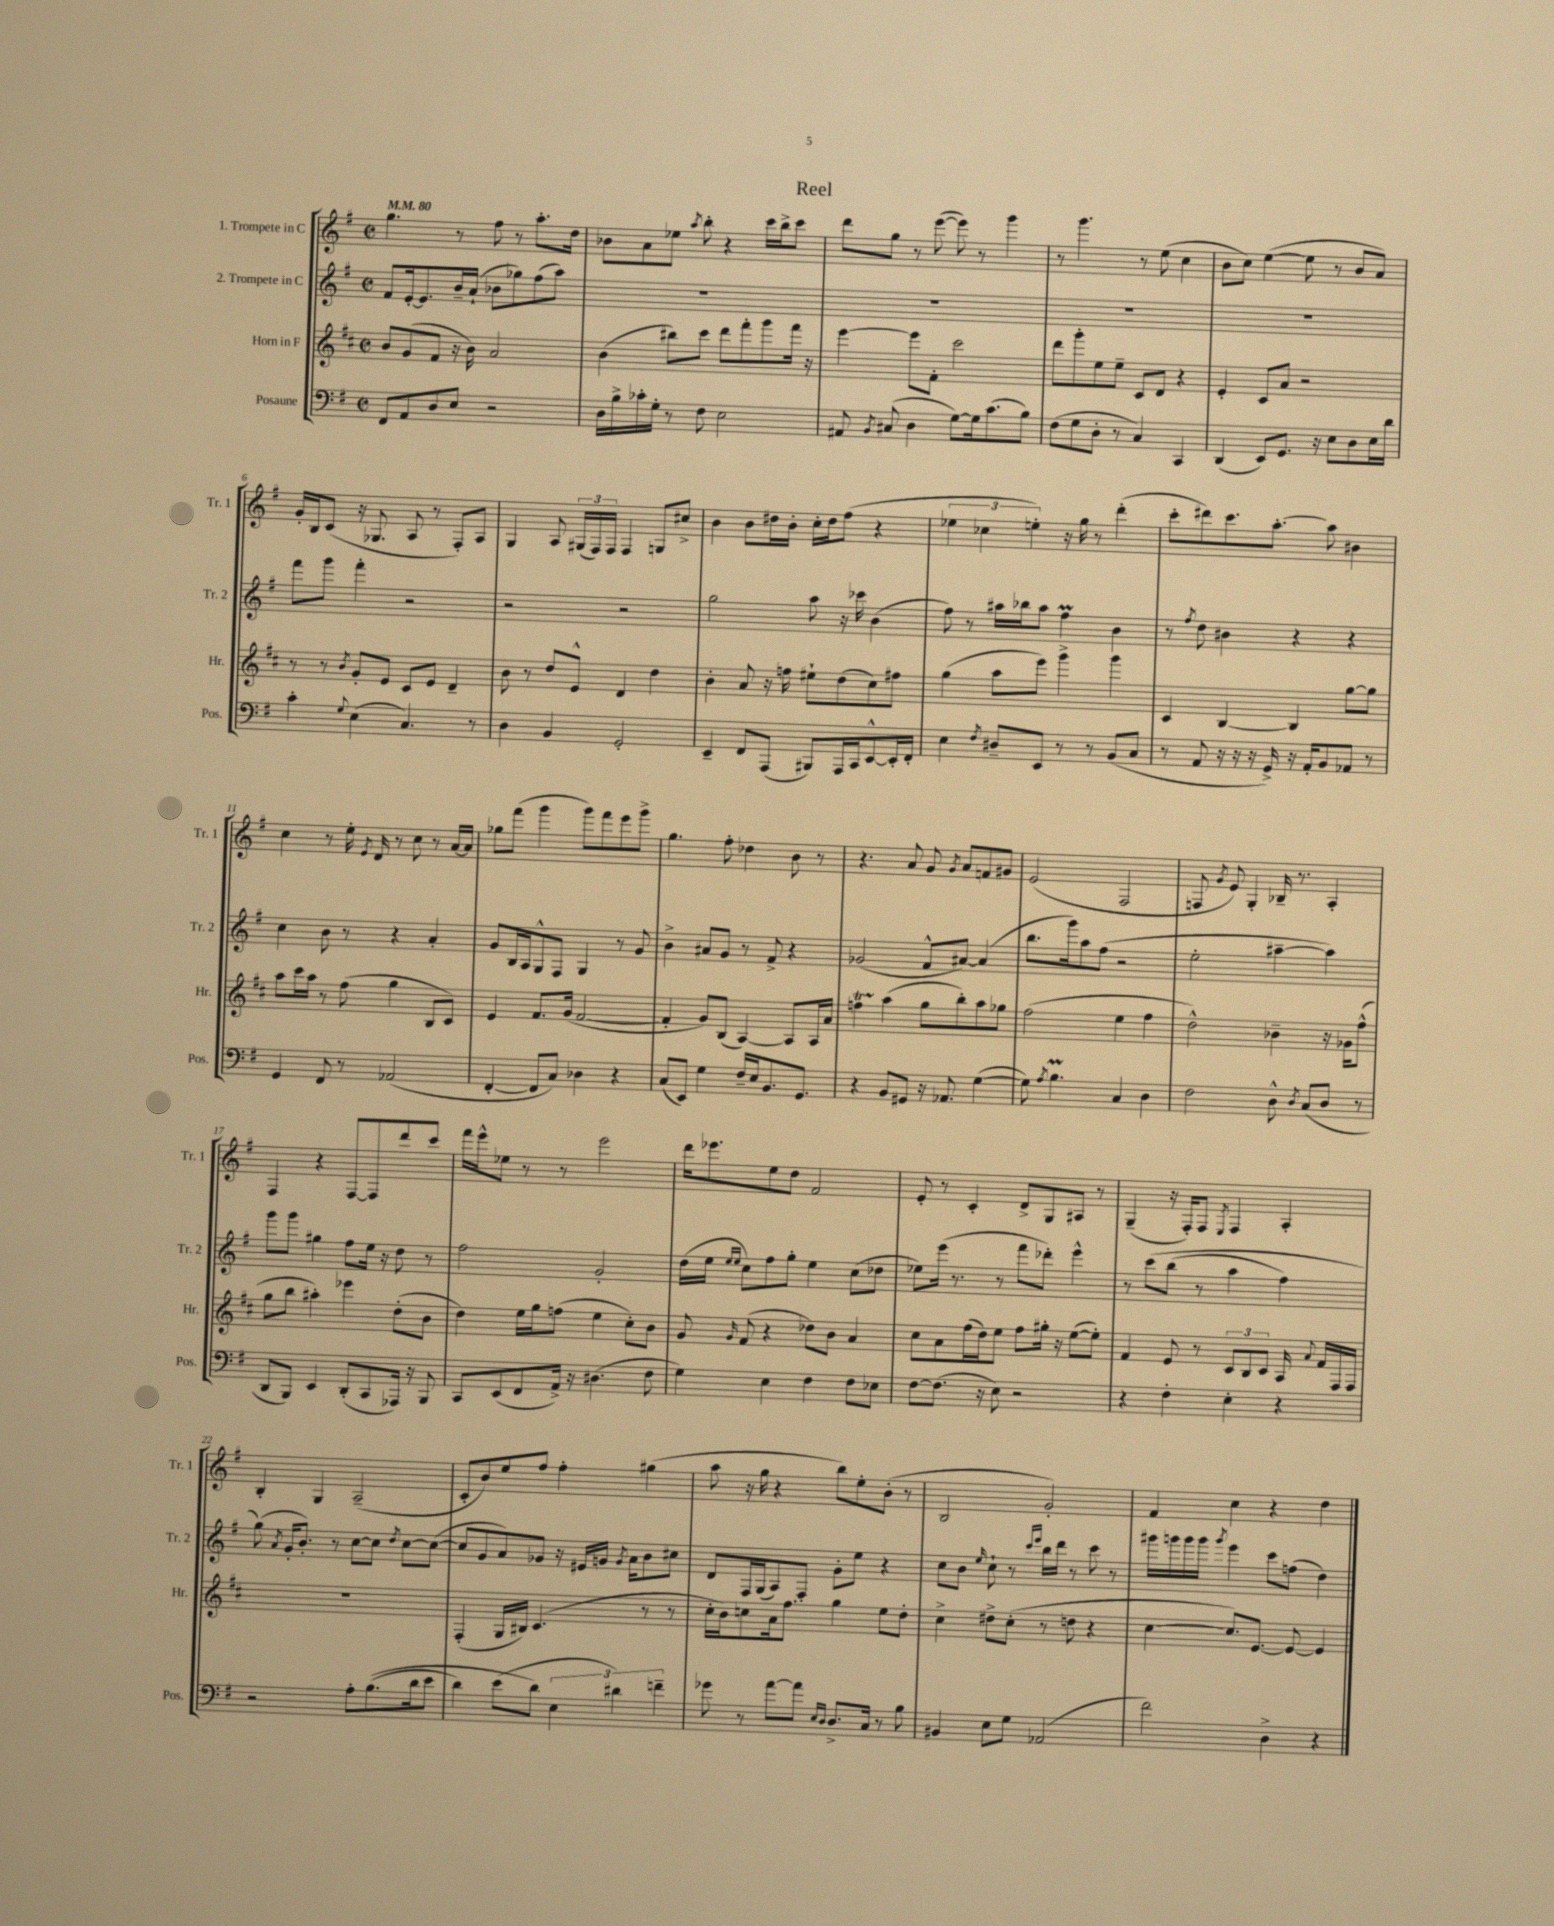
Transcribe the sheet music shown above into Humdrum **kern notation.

**kern	**kern	**kern	**kern
*part4	*part3	*part2	*part1
*staff4	*staff3	*staff2	*staff1
*I"Posaune	*I"Horn in F	*I"2. Trompete in C	*I"1. Trompete in C
*I'Pos.	*I'Hr.	*I'Tr. 2	*I'Tr. 1
*clefF4	*clefG2	*clefG2	*clefG2
*k[f#]	*k[f#c#]	*k[f#]	*k[f#]
*M2/2	*M2/2	*M2/2	*M2/2
*met(c|)	*met(c|)	*met(c|)	*met(c|)
*MM80	*MM80	*MM80	*MM80
=1	=1	=1	=1
8FF#/L	8b/L	8f#/L	4.gg\
8AA/	(8g/	[16e'/k	.
.	.	8.e/]	.
8D/	8f#/J	.	.
8E/J	16r	16b~/L	8r
.	16b\)	(16a`/JJ	.
2r	2a/	8b-X\L	8ff#\
.	.	8gg-X\)	8r
.	.	(8ff#\	8.aa'\L
.	.	8aa\J)	.
.	.	.	16dd\Jk
=2	=2	=2	=2
16D\LL	(4b\	1r	8b-X\L
16B^\	.	.	.
16c-X'\	.	.	8a\
16G'\JJ	.	.	.
8r	8bb#X\L)	.	8ee-X\J
.	.	.	8qaa/
8F#\	8ccc#\J	.	8bb'\
2E\	8ddd\L	.	4r
.	8fff#'\	.	.
.	8ggg\	.	16ccc\LL
.	.	.	16bb^\J
.	16fff#\Jk	.	8ccc\J
.	16r	.	.
=3	=3	=3	=3
8AA#X/	[4eee\	1r	8ddd\L
8qBB/	.	.	.
(8C#X/	.	.	8gg\J
4D\	8eee\L]	.	8r
.	8f#'\J	.	([8eee\
[8G\L)	2ccc#\	.	8eee\])
16G\k]	.	.	8r
(8.c\	.	.	.
.	.	.	4ggg\
8B\J)	.	.	.
=4	=4	=4	=4
(8F#\L	8ddd\L	1r	8r
8G\	8ggg'\	.	4.ggg\
8D'\J	8ee\	.	.
8r	8ee~\J	.	.
4C/)	8c#/L	.	8r
.	8d/J	.	(8ee\
4CC/	4r	.	4cc\
=5	=5	=5	=5
(4DD/	4e'/	1r	8b\L
.	.	.	8cc\J)
8EE/L)	8c#/L	.	([4ee\
8.GG/J	8a/J	.	.
.	2r	.	8ee\]
16r	.	.	.
8E\L	.	.	8r
8D\	.	.	8b/L
16E\L	.	.	8a/J)
16d\JJ	.	.	.
!!LO:LB:g=z
=6	=6	=6	=6
4c'\	8r	8fff#\L	16g'/LL
.	.	.	16B/J
.	8r	8ggg\J	(8c/J
8qqG/	8qb/	.	.
(4E\	8g'/L	4fff#'\	16r
.	.	.	8.G-X/
.	8e/J	.	.
4.C/)	8c#/L	2r	8A/
.	8e/J	.	8r
.	4d~/	.	8F#'/L)
8r	.	.	8A/J
=7	=7	=7	=7
4D\	8b\	2r	4G/
.	8r	.	.
4BB/	8dd/L	.	8A/
.	8e^^/J	.	(24G#X/LL
.	.	.	24F#/)
.	.	.	24F#/JJ
2GG'/	4d/	2r	4F#/
.	4dd\	.	8Gn/L
.	.	.	8cc#X^/J
=8	=8	=8	=8
4EE~/	4b'\	2gg\	4b\
8FF#/L	8a/	.	8b\L
(8AAA/J	16r	.	16dd#X\L
.	16ffn\	.	16b'\JJ
8BBB#X/L)	8ee#X`\L	8aa\	16cc'\LL
.	.	.	16dd#\J
16AAA/L	(8dd\	16r	(8ff#\J
16CC/J	.	16ccc-X\	.
[8EE^^/	8cc#\)	(4b\	4r
16EE'/L]	8ff#X\J	.	.
16FF#'/JJ	.	.	.
=9	=9	=9	=9
4E\	(4gg\	8ff#\)	6ee-X\
.	.	8r	.
.	.	.	6cc-X\
8qF#/	.	.	.
8D#X~/L	8aa\L	16aa#X\LL	.
.	.	16bb-X\J	.
.	.	.	6een'\)
8EE/J	8eee\J)	8aa#\J	.
8r	4ggg^\	4ff#m\	16r
.	.	.	16gg\
8r	.	.	8r
(8BB/L	4ggg\	4b\	(4ddd'\
8C/J	.	.	.
=10	=10	=10	=10
8r	4c#/	8r	8ccc'\L
.	.	8qff#/	.
8AA/	.	8dd\	8ddd#X\)
16r	[4B/	4b#X\	8.ccc\
16r	.	.	.
16r	.	.	.
16GG^/)	.	.	[8.aa'\J
16r	4B/]	4r	.
16AA'/KL	.	.	.
8BB/	.	.	8aa\]
8AA-X/J	[8gg\L	4r	4b#X\
8r	8gg\J]	.	.
!!LO:LB:g=z
=11	=11	=11	=11
4GG/	8aa\L	4cc\	4cc\
.	16ccc#\L	.	.
.	16aa\JJ	.	.
8FF#/	8r	8b\	8r
8r	(8ff#\	8r	16ee'\
.	.	.	8qe/
.	.	.	16d/
(2AA-X/	4gg\	4r	8r
.	.	.	8cc\
.	8B/L	4a'/	8r
.	8c#/J)	.	[16a/LL
.	.	.	16a/JJ]
=12	=12	=12	=12
[4FF#'/	4e/	8g/L	8gg-X\L
.	.	16B/L	(8fff#\J
.	.	16A/J	.
8FF#/L]	8.f#/L	8G^^/	4ggg\
8C/J)	.	8F#/J	.
.	(16g/Jk	.	.
4D-X\	[2f#/	4G/	8ggg\L)
.	.	.	8fff#\
4r	.	8r	8eee\
.	.	8g/	8ggg^\J
=13	=13	=13	=13
(8C/L	4f#'/]	4b^\	4.gg\
8EE/J)	.	.	.
4G\	8g/L)	8a#X/L	.
.	(8B/J	8g/J	8ff#'\
16F#~/LL	[4A/)	8r	4dd-X\
16E/J	.	.	.
8.BB/	.	8f#^/	.
.	8A/L]	4r	8b\
8.GG/J	.	.	.
.	16A/L	.	8r
.	16a/JJ	.	.
=14	=14	=14	=14
4r	4ffnT\	(2g-X/	4.r
8BB/L	(4aa\	.	.
8GG#X/J	.	.	8a/
16r	8gg\L	8f#^^/L	8g/
8.AA-X/	.	.	.
.	.	.	8qg/
.	8bb'\)	[8a#X/J)	8a/L
([4G\	8aa\	(4a#/]	8fn/
.	8gg-X\J	.	8g#X/J
=15	=15	=15	=15
8G\])	(2ff#\	8.bb\L	(2e/
8qA/	.	.	.
4.Bm\	.	.	.
.	.	16ggg\k)	.
.	.	8aa\	.
.	.	(8ff#\J	.
4C/	4ee\	2r	2F#/
4D\	4ff#\	.	.
=16	=16	=16	=16
2F#\	2dd^^\)	2ee'\	8Fn/
.	.	.	8qg/
.	.	.	8e/)
.	.	.	4G'/
8D^^\	4b-X~\	[4aa#X~\	16B-X~/
.	.	.	8.r
8qD/	.	.	.
(8C/L	.	.	.
8D/J	16r	4aa#\])	4A'/
.	16g-X\KL	.	.
8r	(8ff#^^\J	.	.
!!LO:LB:g=z
=17	=17	=17	=17
8DD/L	8gg\L	8ggg\L	4F#/
8BBB/J)	8bb\J	8ggg\J	.
4EE/	4aa#X'\)	4gg#X\	4r
(8DD'/L	4eee-X\	8ff#\L	[8F#/L
8CC/	.	16ee\Jk	8F#/]
.	.	16r	.
16AAA-X/Jk)	(8dd'\L	8dd\	8ddd/
16r	.	.	.
8BBB/	8b\J	8r	8ccc/J
=18	=18	=18	=18
8CC/L	4dd\)	2ff#\	16fff#\LL
.	.	.	16eee^^\J
(8EE/	.	.	8ee-X\J
8FF#/	16ee\LL	.	8r
.	16gg\J	.	.
16AA^/Jk)	(8ffn\J	.	8r
16r	.	.	.
(4.D#X\	4ee\	2g'/	2eee\
.	8cc#'\L)	.	.
8F#\	8b\J	.	.
=19	=19	=19	=19
4G\)	8g/	(16dd\LL	16ddd\KL
.	.	16ee\JJ	8.eee-X\
.	.	16qqee/LL	.
.	16qqg/	16qqee/JJ	.
.	(8f#/	8cc\L)	.
4E\	4r	8ff#\	8ee\
.	.	8gg'\J	8dd\J
4F#\	8dd-X\L)	4ee\	2f#/
.	8b\J	.	.
8F#\L	4a/	(8cc\L	.
8E-X\J	.	8dd-X\J	.
=20	=20	=20	=20
[8F#\L	8cc#\L	8ee-X\L)	8e'/
(8.F#\J]	8a\	(16eee\Jk	8r
.	.	8.r	.
.	(16ff#\L	.	4c'/
16r	16dd\J)	.	.
8E\)	8ee\J	8r	.
2r	8ff#\L	8fff#\L	8d^/L
.	16gg#X'\Jk	8ddd-X'\J)	8G/
.	16r	.	.
.	([8ee\L	4eee^^\	8A#X/J
.	8ee'\J])	.	8r
=21	=21	=21	=21
4r	4f#/	8r	(4G~/
.	.	(8ccc\L	.
4F#'\	8e/	(8bb\J	16r
.	.	.	16F#'/KL)
.	8r	8r	8F#/J
.	.	.	8qE/
4E'\	12c#/L	4aa\	4F#/
.	12B/	.	.
.	12c#/J	.	.
4r	16A/	4ff#\)	4A'/
.	8qqa/	.	.
.	16f#/LL	.	.
.	16F#/	.	.
.	16F#/JJ	.	.
!!LO:LB:g=z
=22	=22	=22	=22
2r	1r	(8gg\)	4B'/
.	.	8qa/	.
.	.	16g'/KL	.
.	.	8.b'/J)	.
.	.	.	4G/
.	.	8r	.
8A'\L	.	[8cc\L	(2A~/
((8.B\	.	8cc\J]	.
.	.	8qdd/	.
.	.	[8cc\L	.
16d\k	.	.	.
8e\J	.	(8cc\J_	.
=23	=23	=23	=23
4d\)	(4F#'/	8cc/L]	8c'/L
.	.	8g/	8b/)
(8e\L	16G/LL	8a/)	8ee/
.	16B#X/JJ)	.	.
8d\J)	(4.c#/	8g-X/J	8ff#/J
6E\	.	16r	4ff#'\
.	.	16e#X/LL	.
.	.	16gn/JJ	.
6d#X\)	.	.	.
.	.	8qg/	.
.	.	16a\KL	.
.	8r	8b\	(4gg#X\
6fn~\	.	.	.
.	8r	8cc#X\J	.
=24	=24	=24	=24
8g-X\	16cc#'\LL	8d/L	8aa\
.	16b\J)	.	.
8r	8ccn\	16F#/L	16r
.	.	(16G/J	16gg\
[8a\L	16a\k	8A/)	4r
.	8.ff#\J	.	.
8a\J]	.	8F#'/J	.
16qqE/LL	.	.	.
16qqD/JJ	.	.	.
8.D^/L	4gg\	8g'\L	8bb\L)
.	.	8ee\J	8ee'\
16C/Jk	.	.	.
8r	8ee\L	4r	(8b'\J
8B\	8dd'\J	.	8r
=25	=25	=25	=25
4BB#X/	4cc#^\	8cc\L	2B/
.	.	8b\J	.
.	.	16qqee/	.
8E\L	8dd#X^\L	8cc`\	.
8G\J	(8cc#'\J	8r	.
.	.	16qqccc/LL	.
.	.	16qqeee/JJ	.
(2AA-X/	8r	16bb\LL	2g'/)
.	.	16ddd\JJ	.
.	8ddn\	8r	.
.	4r	8ccc\	.
.	.	8r	.
=26	=26	=26	=26
2f#\)	[4cc#\	16ggg#X\LL	4f#/
.	.	16gggn\	.
.	.	16ggg\	.
.	.	16ggg\JJ	.
.	.	8qggg/	.
.	8.cc#/L])	4eee\	4cc\
.	[8.e/J	.	.
4D^\	.	8ccc\L	4r
.	8e/_	(8ffn\J	.
4r	4e/]	4dd\)	4dd\
==	==	==	==
*-	*-	*-	*-
